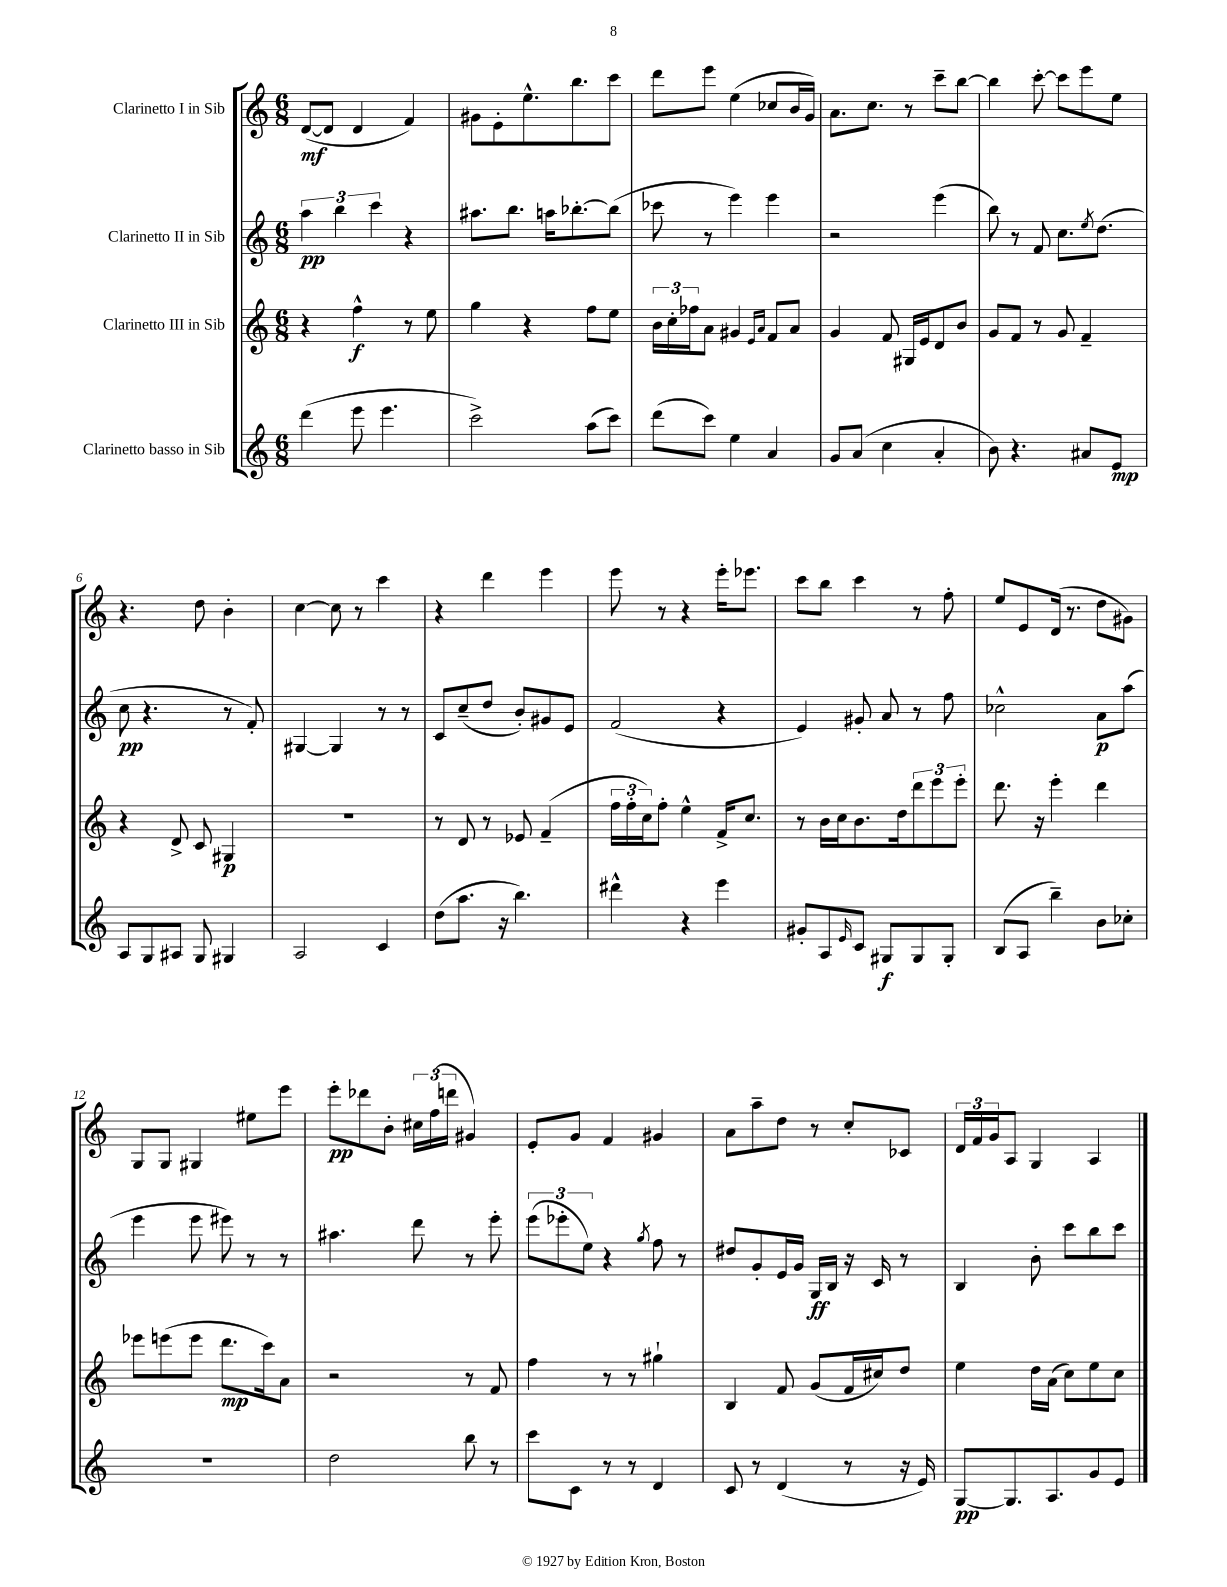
<<
\new StaffGroup <<
\new Staff = "s0" \with { instrumentName = "Clarinetto I in Sib" } {
    \clef treble \key c \major \numericTimeSignature \time 6/8
    d'8~\mf( d'8 d'4 f'4) |
    gis'8 e'8-. e''8.-^ b''8. c'''8 |
    d'''8 e'''8 e''4( ces''8 b'16 g'16) |
    a'8. c''8. r8 c'''8-- b''8~ |
    b''4 c'''8~-. c'''8 e'''8 e''8 |
    r4. d''8 b'4-. |
    c''4~ c''8 r8 c'''4 |
    r4 d'''4 e'''4 |
    e'''8 r8 r4 e'''16-. ees'''8. |
    c'''8 b''8 c'''4 r8 f''8-. |
    e''8 e'8 d'16( r8. d''8 gis'8) |
    g8 g8 gis4 eis''8 e'''8 |
    e'''8-.\pp des'''8 b'8-. \tuplet 3/2 { cis''16 f''16( d'''16 } gis'4) |
    e'8-. g'8 f'4 gis'4 |
    a'8 a''8-- d''8 r8 c''8-. ces'8 |
    \tuplet 3/2 { d'16 f'16 g'16 } a8 g4 a4 \bar "|." |
}
\new Staff = "s1" \with { instrumentName = "Clarinetto II in Sib" } {
    \clef treble \key c \major \numericTimeSignature \time 6/8
    \tuplet 3/2 { a''4\pp b''4 c'''4 } r4 |
    ais''8. b''8. a''16 bes''8.~-. bes''8( |
    ces'''8 r8 e'''4) e'''4 |
    r2 e'''4( |
    b''8) r8 f'8 c''8. \acciaccatura { e''8 } d''8.( |
    c''8\pp r4. r8 f'8-.) |
    gis4~ gis4 r8 r8 |
    c'8 c''8--( d''8 b'8-.) gis'8 e'8 |
    f'2( r4 |
    e'4) gis'8-. a'8 r8 f''8 |
    ces''2-^ a'8\p a''8( |
    e'''4 e'''8 eis'''8) r8 r8 |
    ais''4. d'''8 r8 e'''8-. |
    \tuplet 3/2 { e'''8( ees'''8-. e''8) } r4 \acciaccatura { g''8 } f''8 r8 |
    dis''8 g'8-. e'16 g'16 g16\ff b16 r16 c'16 r8 |
    b4 b'8-. c'''8 b''8 c'''8 \bar "|." |
}
\new Staff = "s2" \with { instrumentName = "Clarinetto III in Sib" } {
    \clef treble \key c \major \numericTimeSignature \time 6/8
    r4 f''4-^\f r8 e''8 |
    g''4 r4 f''8 e''8 |
    \tuplet 3/2 { b'16 c''16-. fes''16 } a'8 gis'4 \grace { e'16 a'16 } f'8 a'8 |
    g'4 f'8 gis16 e'16 d'8 b'8 |
    g'8 f'8 r8 g'8 f'4-- |
    r4 d'8-> c'8 gis4\p |
    R2. |
    r8 d'8 r8 ees'8 f'4--( |
    \tuplet 3/2 { f''16 f''16-. c''16) } f''8-. e''4-^ f'16-> c''8. |
    r8 b'16 c''16 b'8. d''16 \tuplet 3/2 { d'''8 e'''8 e'''8-. } |
    d'''8. r16 e'''4-. d'''4 |
    ees'''8 e'''8( e'''8 d'''8.\mp c'''16) a'8 |
    r2 r8 f'8 |
    f''4 r8 r8 gis''4-! |
    b4 f'8 g'8( f'16 cis''16) d''8 |
    e''4 d''16 a'16( c''8) e''8 c''8 \bar "|." |
}
\new Staff = "s3" \with { instrumentName = "Clarinetto basso in Sib" } {
    \clef treble \key c \major \numericTimeSignature \time 6/8
    d'''4( e'''8 e'''4. |
    c'''2->) a''8( c'''8) |
    d'''8( c'''8) e''4 a'4 |
    g'8 a'8( c''4 a'4-. |
    b'8) r4. ais'8 e'8\mp |
    a8 g8 ais8 g8 gis4 |
    a2 c'4 |
    d''8( a''8. r16 b''4.) |
    dis'''4-^ r4 e'''4 |
    gis'8-. a8 \grace { e'16 } c'8 gis8\f gis8 gis8-. |
    b8( a8 b''4--) b'8 ces''8-. |
    R2. |
    d''2 b''8 r8 |
    c'''8 c'8 r8 r8 d'4 |
    c'8 r8 d'4( r8 r16 e'16) |
    g8~\pp g8. a8. g'8 e'8 \bar "|." |
}
>>
>>
